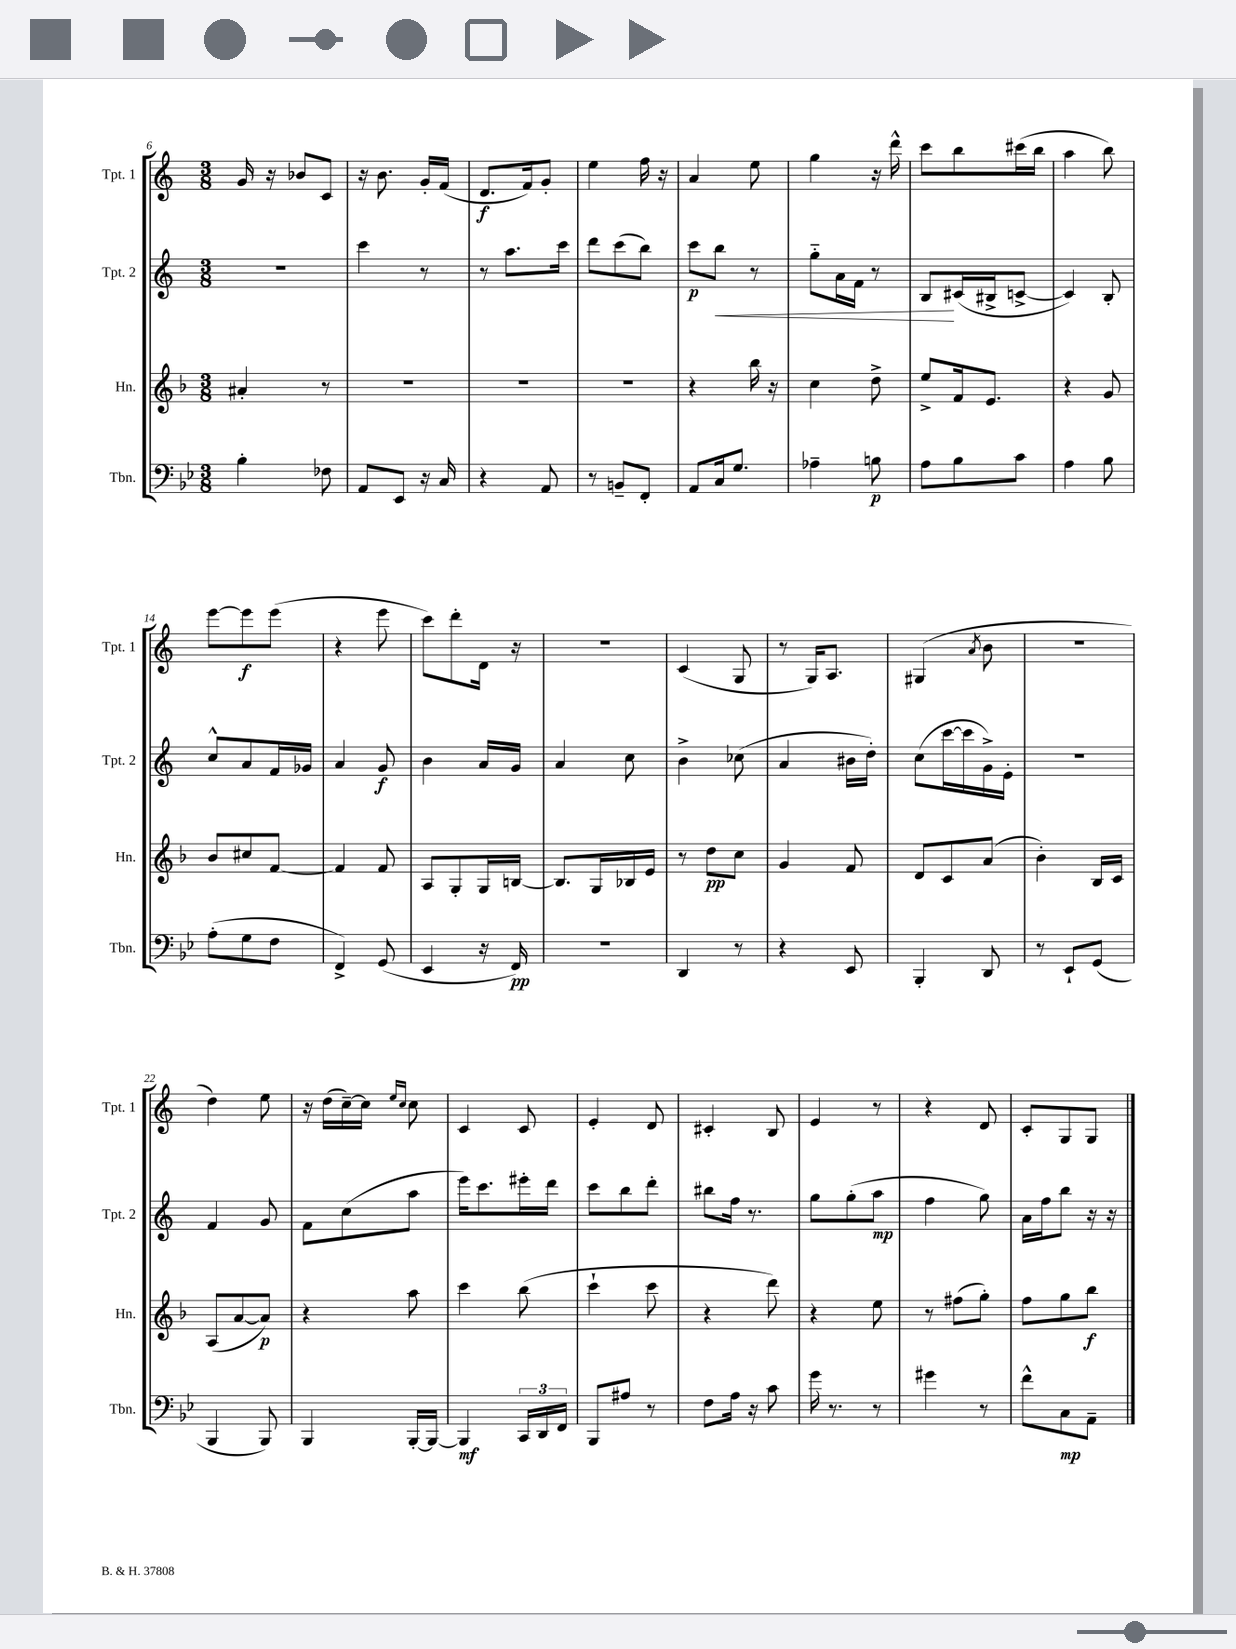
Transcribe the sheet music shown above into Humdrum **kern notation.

**kern	**kern	**kern	**kern
*staff4	*staff3	*staff2	*staff1
*clefF4	*clefG2	*clefG2	*clefG2
*k[b-e-]	*k[b-]	*k[]	*k[]
*M3/8	*M3/8	*M3/8	*M3/8
4B-'	4a#'	4.r	16g
.	.	.	16r
.	.	.	8b-
8F-	8r	.	8c
=	=	=	=
8AA	4.r	4ccc	16r
.	.	.	8.b
8EE-	.	.	.
16r	.	8r	16g'
16C	.	.	(16f
=	=	=	=
4r	4.r	8r	8.d
.	.	8.aa	.
.	.	.	16f)
8AA	.	.	8g'
.	.	16ccc	.
=	=	=	=
8r	4.r	8ddd	4ee
8BB~	.	(8ccc	.
8FF'	.	8bb)	16ff
.	.	.	16r
=	=	=	=
8AA	4r	8ccc	4a
16C	.	8bb	.
8.G	.	.	.
.	16bb-	8r	8ee
.	16r	.	.
=	=	=	=
4A-~	4cc	8gg'~	4gg
.	.	16a	.
.	.	16f	.
8B	8dd^	8r	16r
.	.	.	16ddd^^
=	=	=	=
8A	8ee^	8B	8ccc
8B-	16f	(16c#	8bb
.	8.e	16B#^	.
8c	.	[8c^	(16ccc#
.	.	.	16bb
=	=	=	=
4A	4r	4c])	4aa
8B-	8g	8B'	8bb)
=	=	=	=
(8A'	8b-	8cc^^	[8eee
8G	8cc#	8a	8eee]
8F	[8f	16f	(8eee
.	.	16g-	.
=	=	=	=
4FF^)	4f]	4a	4r
(8GG	8f	8g	8eee
=	=	=	=
4EE-	8A	4b	8ccc)
.	8G'	.	8ddd'
16r	16G	16a	16d
16FF)	[16B	16g	16r
=	=	=	=
4.r	8.B]	4a	4.r
.	16G	.	.
.	16B-	8cc	.
.	16e	.	.
=	=	=	=
4DD	8r	4b^	(4c
.	8dd	.	.
8r	8cc	(8cc-	8G
=	=	=	=
4r	4g	4a	8r
.	.	.	16G)
.	.	.	8.A
8EE-	8f	16b#	.
.	.	16dd')	.
=	=	=	=
4BBB-'	8d	(8cc	(4G#
.	8c	[16ccc	.
.	.	16ccc]	.
.	.	.	8qa
8DD	(8a	16g^)	8b
.	.	16e'	.
=	=	=	=
8r	4b-')	4.r	4.r
8EE-`	.	.	.
(8GG	16B-	.	.
.	16c	.	.
=	=	=	=
4BBB-	(8A	4f	4dd)
.	[8a	.	.
8BBB-)	8a])	8g	8ee
=	=	=	=
4BBB-	4r	8f	16r
.	.	.	(16dd
.	.	(8cc	[16cc~)
.	.	.	16cc]
.	.	.	16qqee
.	.	.	16qqcc
[16BBB-'	8aa	8aa	8cc
16BBB-_	.	.	.
=	=	=	=
4BBB-]	4ccc	16eee)	4c
.	.	8.ccc	.
24CC	(8bb-	16eee#'	8c
24DD	.	.	.
.	.	16ddd	.
24FF	.	.	.
=	=	=	=
8BBB-	4ccc`	8ccc	4e'
8A#	.	8bb	.
8r	8ccc	8ddd'	8d
=	=	=	=
8F	4r	8bb#	4c#'
16A	.	16ff	.
16r	.	8.r	.
8c	8ddd)	.	8B
=	=	=	=
16g	4r	8gg	4e
8.r	.	.	.
.	.	(8gg'	.
8r	8ee	8aa	8r
=	=	=	=
4g#	8r	4ff	4r
.	(8ff#	.	.
8r	8gg')	8gg)	8d
=	=	=	=
8f^^	8ff	16a	8c'
.	.	16ff	.
8C	8gg	8bb	8G
8AA~	8bb-	16r	8G
.	.	16r	.
==	==	==	==
*-	*-	*-	*-
